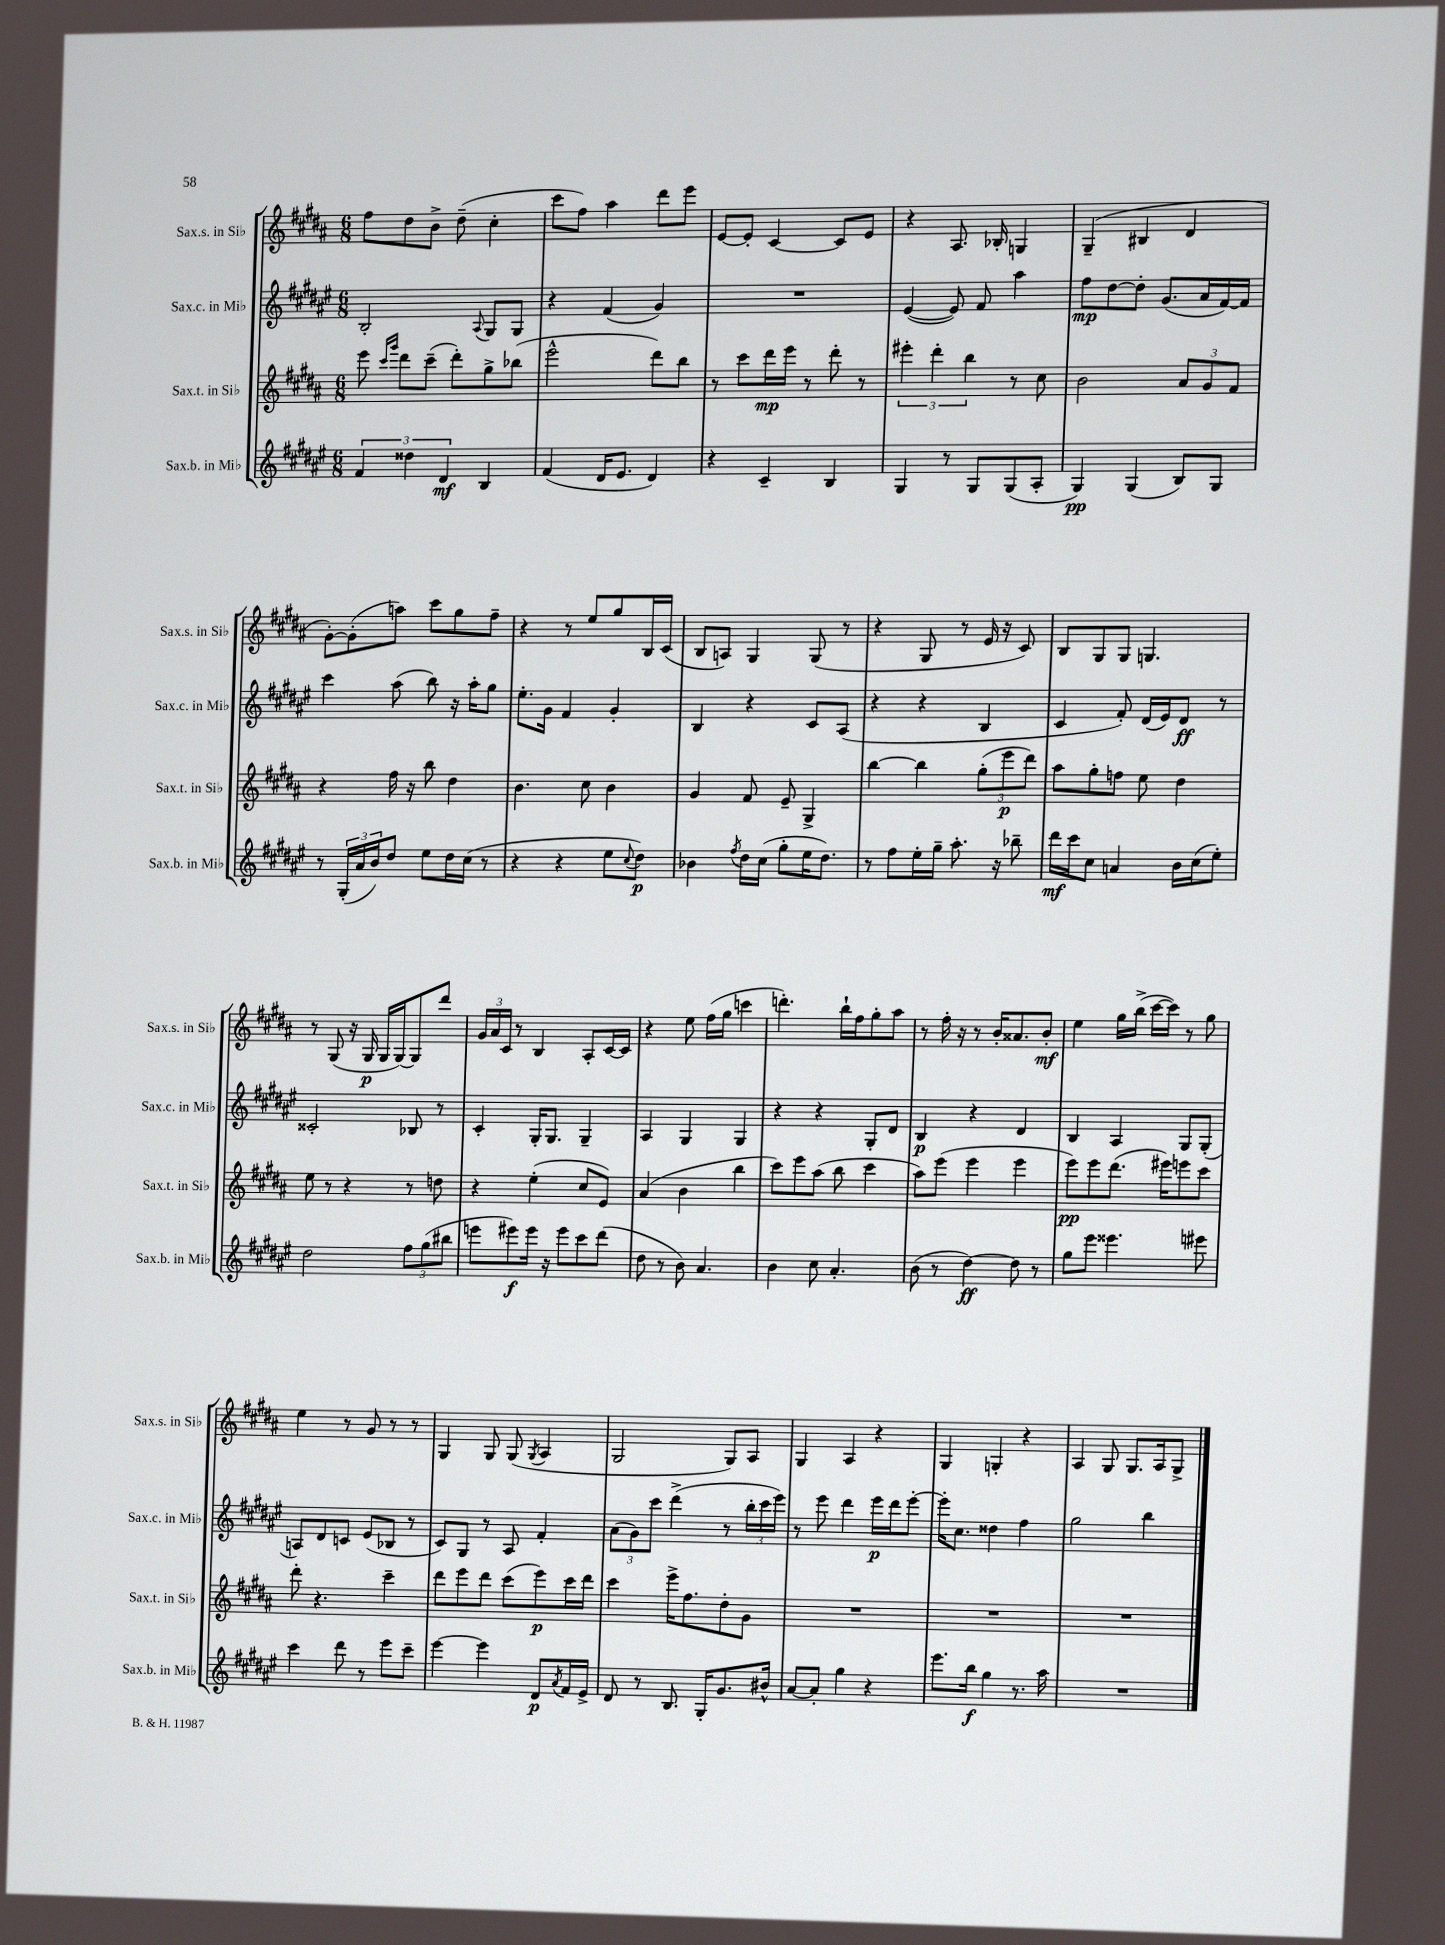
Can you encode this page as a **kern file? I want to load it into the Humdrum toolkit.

**kern	**kern	**kern	**kern
*staff4	*staff3	*staff2	*staff1
*clefG2	*clefG2	*clefG2	*clefG2
*k[f#c#g#d#a#e#]	*k[f#c#g#d#a#]	*k[f#c#g#d#a#e#]	*k[f#c#g#d#a#]
*M6/8	*M6/8	*M6/8	*M6/8
6f#	8eee	2B'	8ff#
.	16qqccc#	.	.
.	16qqggg#	.	.
.	8ddd#	.	8dd#
6dd##	.	.	.
.	(8ccc#~	.	8b^
6d#	.	.	.
.	8ddd#')	.	(8dd#~
.	.	8qqA#	.
4B	8gg#^	8G#	4cc#'
.	(8bb-	8G#	.
=	=	=	=
(4f#	2eee^^	4r	8ccc#
.	.	.	8ff#)
16d#	.	(4f#	4aa#
8.e#	.	.	.
4d#)	8ddd#)	4g#)	8ddd#
.	8bb	.	8eee
=	=	=	=
4r	8r	2.r	[8e
.	8ccc#	.	8e']
4c#~	16ddd#	.	[4c#
.	16eee	.	.
.	8r	.	.
4B	8ddd#'	.	8c#]
.	8r	.	8e
=	=	=	=
4G#	6eee#'	([4e#	4r
.	6ddd#'	.	.
8r	.	8e#])	8.A#
.	6bb	.	.
8G#	.	8f#	.
.	.	.	16B-'
(8G#	8r	4aa#	4G
8A#'	8cc#	.	.
=	=	=	=
4G#)	2b	8ff#	(4G#~
.	.	[8dd#	.
(4G#	.	8dd#']	4B#
.	.	(8.g#	.
8B)	12a#	.	4d#
.	.	16a#	.
.	12g#	.	.
8G#	.	[16f#)	.
.	12f#	.	.
.	.	16f#]	.
=	=	=	=
8r	4r	4ccc#	[8g#')
(24G#'	.	.	(8g#']
24a#	.	.	.
24b)	.	.	.
8dd#	16ff#	(8aa#	8aa)
.	16r	.	.
8ee#	8bb	8bb)	8ccc#
16dd#	4dd#	16r	8gg#
(16cc#	.	16aa#'	.
8r	.	8gg#	8ff#~
=	=	=	=
4r	4.b	8.ee#'	4r
.	.	16g#	.
4r	.	4f#	8r
.	8cc#	.	8ee
8ee#	4b	4g#'	8gg#
8qqcc#	.	.	.
8dd#)	.	.	16B
.	.	.	(16c#
=	=	=	=
4b-	4g#	4B	8B
.	.	.	8A)
8qff#	.	.	.
16dd#	8f#	4r	4G#
(16cc#	.	.	.
8gg#'	8e~	.	.
16ee#	4G#^	8c#	(8G#
8.dd#)	.	.	.
.	.	(8A#	8r
=	=	=	=
8r	[4bb	4r	4r
8ff#	.	.	.
16ee#'	4bb]	4r	8G#
16gg#~	.	.	.
8.aa#'	.	.	8r
.	(12gg#'	4B	16e
16r	.	.	16r
.	12eee	.	.
8bb-~	.	.	8c#)
.	12ddd#)	.	.
=	=	=	=
16ddd#	8aa#	4c#	8B
16ccc#	.	.	.
8cc#	8gg#'	.	8G#
4a	8ff	8f#')	8G#
.	8ee	(16d#	4.G
.	.	16e#)	.
16b	4dd#	8d#	.
(16cc#	.	.	.
8ee#')	.	8r	.
=	=	=	=
2dd#	8ee	2c##'	8r
.	8r	.	(8G#
.	4r	.	16r
.	.	.	16G#
.	.	.	16G#
.	.	.	[16G#)
12ff#	8r	8B-	8G#]
(12gg#	.	.	.
.	8dd	8r	8ddd#
12bb#	.	.	.
=	=	=	=
8eee	4r	4c#'	24g#
.	.	.	24a#
.	.	.	24c#
8eee#)	.	.	8r
16eee#	(4ee'	16G#'	4B
16r	.	8.G#	.
8eee#	.	.	.
8ccc#	8cc#	4G#~	8A#'
(8ddd#	8e)	.	[16c#
.	.	.	16c#]
=	=	=	=
8dd#	(4a#	4A#	4r
8r	.	.	.
8b)	4b	4G#	8ee
4.a#	.	.	(16ff#
.	.	.	16gg#
.	4bb	4G#	4ccc
=	=	=	=
4b	8ccc#)	4r	4.ddd')
.	8eee	.	.
8cc#	(8aa#	4r	.
4.a#'	8bb	.	16bb`
.	.	.	16ff#
.	4ccc#	8G#'	8gg#'
.	.	8d#	8aa#
=	=	=	=
(8b	8aa#)	4B	8r
8r	(8eee	.	16ff#'
.	.	.	16r
[4dd#)	4eee	4r	8r
.	.	.	16b'
.	.	.	8.a##
8dd#]	4eee	4d#	.
8r	.	.	8b'
=	=	=	=
8gg#	8eee)	4B	4ee
8eee#	8eee	.	.
4.eee##	(8.ddd#	4A#	16gg#
.	.	.	(16bb^
.	.	.	[16ccc#
.	16eee#)	.	16ccc#])
.	8eee	8G#	8r
8eee#	8ccc#	(8G#'	8gg#
=	=	=	=
4ccc#	8ddd#'	8A)	4ee
.	4.r	8d#	.
8ddd#	.	8c	8r
8r	.	(8e#	8g#
8eee#	4ccc#~	8B-	8r
8ccc#~	.	8r	8r
=	=	=	=
[4eee#	8ddd#	8c#)	4G#
.	8eee	8G#	.
4eee#]	8ddd#	8r	8G#
.	(8ccc#	8A#	(8G#
.	.	.	8qG#
8d#	8eee)	4f#'	4A#
8qa#	.	.	.
16f#	16ccc#	.	.
16e#^	16ddd#	.	.
=	=	=	=
8d#	4ccc#	(12a#	2G#
.	.	12g#)	.
8r	.	.	.
.	.	12ccc#	.
8.B	16eee^	(4ddd#^	.
.	8.ff#	.	.
16G#'	.	.	.
8.g#	8dd#'	8r	8G#)
.	8g#	24bb'	8A#
.	.	24ccc#	.
16b#^^	.	.	.
.	.	24eee#)	.
=	=	=	=
[8a#	2.r	8r	4G#
8a#']	.	8eee#	.
4gg#	.	4ddd#	4A#
4r	.	16eee#	4r
.	.	16ddd#	.
.	.	[8eee#'	.
=	=	=	=
8.eee#	2.r	16eee#']	4G#
.	.	8.cc#	.
16bb	.	.	.
4gg#	.	4dd##	4G'
8.r	.	4ff#	4r
16aa#	.	.	.
=	=	=	=
2.r	2.r	2gg#	4A#
.	.	.	8G#
.	.	.	8.G#
.	.	4bb	.
.	.	.	16A#
.	.	.	8G#^
==	==	==	==
*-	*-	*-	*-
